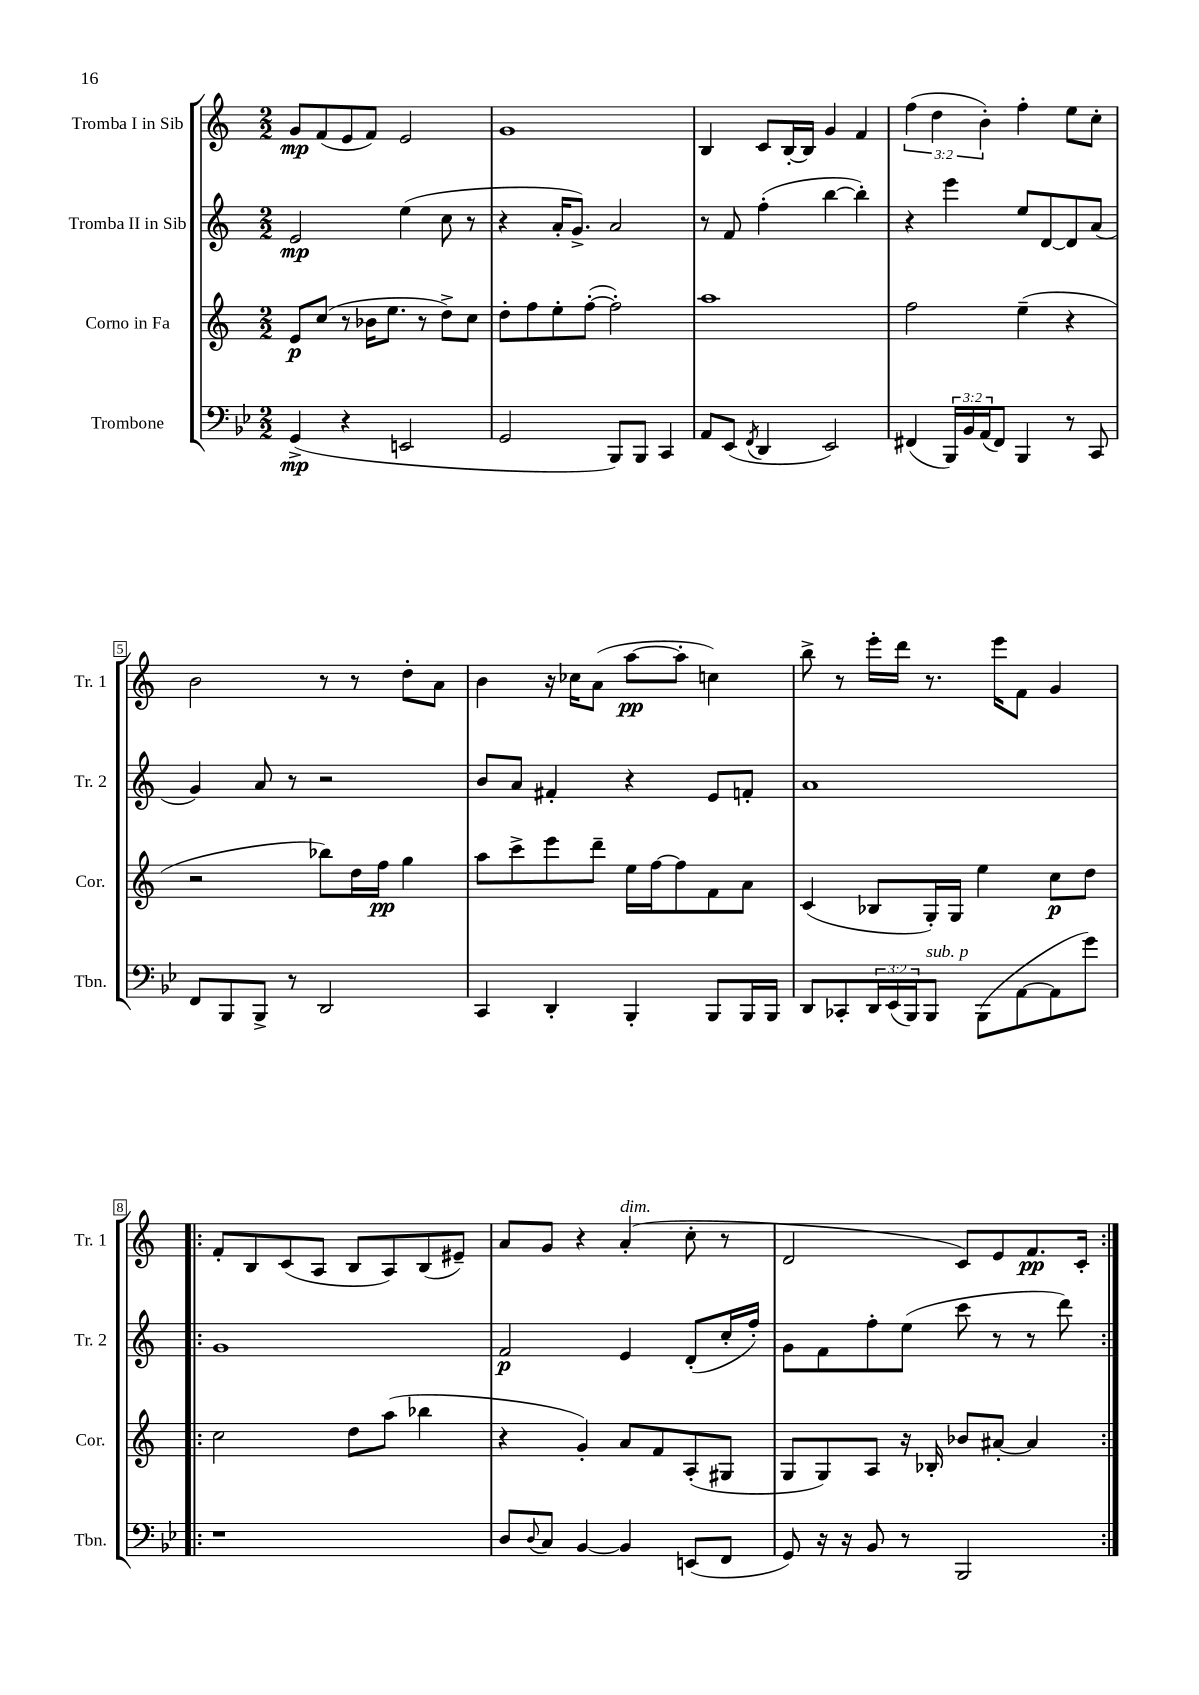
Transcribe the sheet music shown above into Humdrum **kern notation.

**kern	**kern	**kern	**kern
*staff4	*staff3	*staff2	*staff1
*clefF4	*clefG2	*clefG2	*clefG2
*k[b-e-]	*k[]	*k[]	*k[]
*M2/2	*M2/2	*M2/2	*M2/2
(4GG^	8e	2e	8g
.	(8cc	.	(8f
4r	8r	.	8e
.	16b-	.	8f)
.	8.ee	.	.
2EE	.	(4ee	2e
.	8r	.	.
.	8dd^)	8cc	.
.	8cc	8r	.
=	=	=	=
2GG	8dd'	4r	1g
.	8ff	.	.
.	8ee'	16a'	.
.	.	8.g^)	.
.	([8ff'	.	.
8BBB-)	2ff'])	2a	.
8BBB-	.	.	.
4CC	.	.	.
=	=	=	=
8AA	1aa	8r	4B
(8EE-	.	8f	.
8qFF	.	.	.
4DD	.	(4ff'	8c
.	.	.	[16B'
.	.	.	16B]
2EE-)	.	[4bb	4g
.	.	4bb'])	4f
=	=	=	=
(4FF#	2ff	4r	(6ff
.	.	.	6dd
24BBB-)	.	4eee	.
24BB-	.	.	.
(24AA	.	.	6b')
8FF#)	.	.	.
4BBB-	(4ee~	8ee	4ff'
.	.	[8d	.
8r	4r	8d]	8ee
8CC	.	(8a	8cc'
=	=	=	=
8FF	2r	4g)	2b
8BBB-	.	.	.
8BBB-^	.	8a	.
8r	.	8r	.
2DD	8bb-)	2r	8r
.	16dd	.	8r
.	16ff	.	.
.	4gg	.	8dd'
.	.	.	8a
=	=	=	=
4CC	8aa	8b	4b
.	8ccc^	8a	.
4DD'	8eee	4f#'	16r
.	.	.	16cc-
.	8ddd~	.	(8a
4BBB-'	16ee	4r	[8aa
.	[16ff	.	.
.	8ff]	.	8aa']
8BBB-	8f	8e	4cc)
16BBB-	8a	8f'	.
16BBB-	.	.	.
=	=	=	=
8DD	(4c	1a	8bb^
8CC-'	.	.	8r
24DD	8B-	.	16eee'
(24EE-	.	.	.
.	.	.	16ddd
24BBB-)	.	.	.
8BBB-	16G')	.	8.r
.	16G	.	.
(8BBB-	4ee	.	.
.	.	.	16eee
[8AA	.	.	8f
8AA]	8cc	.	4g
8g)	8dd	.	.
=!|:	=!|:	=!|:	=!|:
1r	2cc	1g	8f'
.	.	.	8B
.	.	.	(8c
.	.	.	8A
.	8dd	.	8B
.	(8aa	.	8A)
.	4bb-	.	(8B
.	.	.	8e#~)
=	=	=	=
8D	4r	2f	8a
8qqD	.	.	.
8C	.	.	8g
[4BB-	4g')	.	4r
4BB-]	8a	4e	(4a'
.	8f	.	.
(8EE	(8A'	(8d'	8cc'
8FF	8G#	16cc'	8r
.	.	16ff')	.
=	=	=	=
8GG)	8G	8g	2d
16r	8G)	8f	.
16r	.	.	.
8BB-	8A	8ff'	.
8r	16r	(8ee	.
.	16B-'	.	.
2BBB-	8b-	8ccc	8c)
.	[8a#'	8r	8e
.	4a#]	8r	8.f
.	.	8ddd)	.
.	.	.	16c'
==:|!	==:|!	==:|!	==:|!
*-	*-	*-	*-
